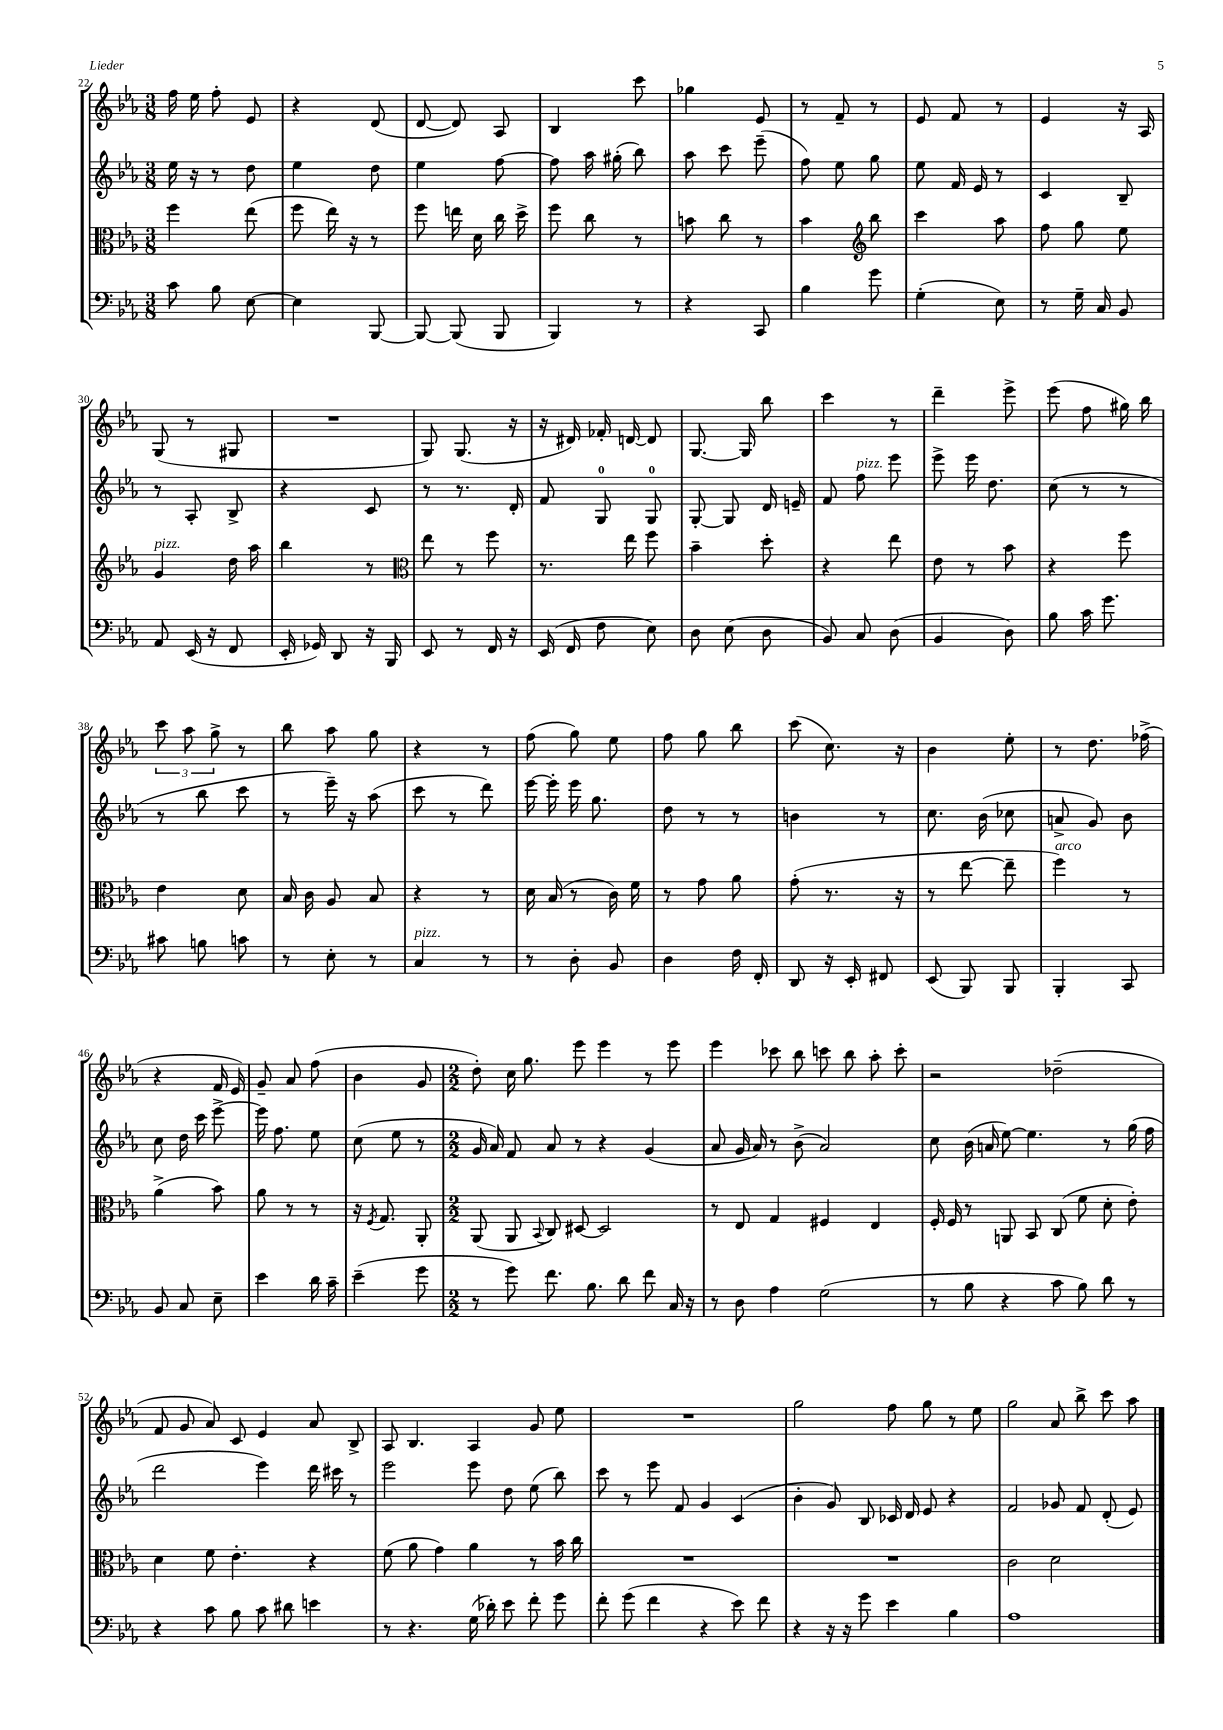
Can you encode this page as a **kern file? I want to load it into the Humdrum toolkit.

**kern	**kern	**kern	**kern
*part4	*part3	*part2	*part1
*staff4	*staff3	*staff2	*staff1
*clefF4	*clefC3	*clefG2	*clefG2
*k[b-e-a-]	*k[b-e-a-]	*k[b-e-a-]	*k[b-e-a-]
*M3/8	*M3/8	*M3/8	*M3/8
=22	=22	=22	=22
8c\	4ff\	16ee-\	16ff\
.	.	16r	16ee-\
8B-\	.	8r	8ff'\
[8E-\	(8ee-\	8dd\	8e-/
=23	=23	=23	=23
4E-\]	8ff\	4ee-\	4r
.	16ee-\)	.	.
.	16r	.	.
[8BBB-/	8r	8dd\	(8d/
=24	=24	=24	=24
8BBB-/_	8ff\	4ee-\	[8d/
(8BBB-/]	16een\	.	8d/])
.	16d\	.	.
8BBB-/	16cc\	[8ff\	8A-/
.	16dd^\	.	.
=25	=25	=25	=25
4BBB-/)	8ff\	8ff\]	4B-/
.	8cc\	16aa-\	.
.	.	(16gg#X'\	.
8r	8r	8bb-\)	8ccc\
=26	=26	=26	=26
4r	8bn\	8aa-\	4gg-X\
.	8cc\	8ccc\	.
8CC/	8r	(8eee-~\	8e-/
=27	=27	=27	=27
4B-\	4b-\	8ff\)	8r
.	.	8ee-\	8f~/
*	*clefG2	*	*
8g\	8bb-\	8gg\	8r
=28	=28	=28	=28
(4G'\	4ccc\	8ee-\	8e-/
.	.	16f/	8f/
.	.	16e-/	.
8E-\)	8aa-\	8r	8r
=29	=29	=29	=29
8r	8ff\	4c/	4e-/
16G~\	8gg\	.	.
16C/	.	.	.
8BB-/	8ee-\	8B-~/	16r
.	.	.	16A-/
!!LO:LB:g=z
=30	=30	=30	=30
!	!LO:TX:a:i:t=pizz.	!	!
8AA-/	4g/	8r	(8G/
(16EE-/	.	8A-'/	8r
16r	.	.	.
8FF/	16dd\	8B-^/	8G#X/
.	16aa-\	.	.
=31	=31	=31	=31
16EE-'/	4bb-\	4r	4.r
16GG-X/)	.	.	.
8DD/	.	.	.
16r	8r	8c/	.
16BBB-/	.	.	.
=32	=32	=32	=32
*	*clefC3	*	*
8EE-/	8ee-\	8r	8G/)
8r	8r	8.r	(8.G/
16FF/	8ff\	.	.
16r	.	16d'/	16r
=33	=33	=33	=33
(16EE-/	8.r	8f/	16r
16FF/	.	.	16d#X/)
8F\	.	8G/	16f-X'/
.	16ee-\	.	[16dn/
8E-\)	8ff\	8G/	8d/]
=34	=34	=34	=34
8D\	4b-~\	[8G'/	[8.G/
(8E-\	.	8G/]	.
.	.	.	16G/]
8D\	8dd'\	16d/	8bb-\
.	.	16en~/	.
=35	=35	=35	=35
8BB-/)	4r	8f/	4ccc\
!	!	!LO:TX:a:i:t=pizz.	!
8C/	.	8ff\	.
(8D\	8ee-\	8eee-\	8r
=36	=36	=36	=36
4BB-/	8e-\	8eee-^\	4ddd~\
.	8r	16eee-\	.
.	.	8.dd\	.
8D\)	8b-\	.	8eee-^\
=37	=37	=37	=37
8B-\	4r	(8cc\	(8eee-\
16c\	.	8r	8ff\
8.g\	.	.	.
.	8ff\	8r	16gg#X\)
.	.	.	16bb-\
!!LO:LB:g=z
=38	=38	=38	=38
8c#X\	4e-\	8r	12ccc\
.	.	.	12aa-\
8Bn\	.	8bb-\	.
.	.	.	12gg^\
8cn\	8d\	8ccc\	8r
=39	=39	=39	=39
8r	16B-/	8r	8bb-\
.	16c\	.	.
8E-'\	8A-/	16eee-~\)	8aa-\
.	.	16r	.
8r	8B-/	(8aa-\	8gg\
=40	=40	=40	=40
!LO:TX:a:i:t=pizz.	!	!	!
4C/	4r	8ccc\	4r
.	.	8r	.
8r	8r	8ddd\)	8r
=41	=41	=41	=41
8r	16d\	[16eee-\	(8ff\
.	(16B-/	16eee-'\]	.
8D'\	8r	16eee-\	8gg\)
.	.	8.gg\	.
8BB-/	16c\)	.	8ee-\
.	16f\	.	.
=42	=42	=42	=42
4D\	8r	8dd\	8ff\
.	8g\	8r	8gg\
16F\	8a-\	8r	8bb-\
16FF'/	.	.	.
=43	=43	=43	=43
8DD/	(8g'\	4bn\	(8ccc\
16r	8.r	.	8.cc\)
16EE-'/	.	.	.
8FF#X/	.	8r	.
.	16r	.	16r
=44	=44	=44	=44
(8EE-/	8r	8.cc\	4b-\
8BBB-/)	[8ee-\	.	.
.	.	(16b-\	.
8BBB-/	8ee-~\]	8cc-X\	8ee-'\
=45	=45	=45	=45
!	!LO:TX:a:i:t=arco	!	!
4BBB-'/	4ff\)	8an^/	8r
.	.	8g/)	8.dd\
8CC/	8r	8b-\	.
.	.	.	(16ff-X^\
!!LO:LB:g=z
=46	=46	=46	=46
8BB-/	(4a-^\	8cc\	4r
8C/	.	16dd\	.
.	.	16ccc\	.
8E-~\	8b-\)	[8eee-^\	16f/
.	.	.	16e-/)
=47	=47	=47	=47
4e-\	8a-\	16eee-\]	8g~/
.	.	8.ff\	.
.	8r	.	8a-/
16d\	8r	8ee-\	(8ff\
16c~\	.	.	.
=48	=48	=48	=48
(4e-~\	16r	(8cc\	4b-\
.	8qF/	.	.
.	8.G/	.	.
.	.	8ee-\	.
8g\	8AA-'/	8r	8g/
=49	=49	=49	=49
*M2/2	*M2/2	*M2/2	*M2/2
8r	(8AA-/	16g/	8dd'\)
.	.	16a-/)	.
8g\)	8AA-/	8f/	16cc\
.	.	.	8.gg\
.	8qqBB-/	.	.
8.f\	8C/)	8a-/	.
.	[8D#X/	8r	8eee-\
8.B-\	.	.	.
.	2D#/]	4r	4eee-\
8d\	.	.	.
8f\	.	(4g/	8r
16C/	.	.	8eee-\
16r	.	.	.
=50	=50	=50	=50
8r	8r	8a-/	4eee-\
8D\	8E-/	16g/	.
.	.	16a-/)	.
4A-\	4G/	8r	8ccc-X\
.	.	(8b-^\	8bb-\
(2G\	4F#X/	2a-/)	8cccn\
.	.	.	8bb-\
.	4E-/	.	8aa-'\
.	.	.	8ccc'\
=51	=51	=51	=51
8r	16F'/	8cc\	2r
.	16F/	.	.
8B-\	8r	(16b-\	.
.	.	16an/	.
4r	8AAn/	[8ee-\)	.
.	8BB-/	4.ee-\]	.
8c\	(8C/	.	(2dd-X~\
8B-\)	8f\	.	.
8d\	8d'\	8r	.
8r	8e-'\)	(16gg\	.
.	.	16ff\	.
!!LO:LB:g=z
=52	=52	=52	=52
4r	4d\	2ddd\	8f/
.	.	.	8g/
8c\	8f\	.	8a-/)
8B-\	4.e-'\	.	8c/
8c\	.	4eee-\)	4e-/
8d#X\	.	.	.
4en\	4r	16ddd\	8a-/
.	.	16ccc#X\	.
.	.	8r	8B-^/
=53	=53	=53	=53
8r	(8f\	2eee-\	8A-/
4.r	8a-\	.	4.B-/
.	4g\)	.	.
(16G\	4a-\	8eee-\	4A-/
16d-X'\)	.	.	.
8e-\	.	8dd\	.
8f'\	8r	(8ee-\	8g/
8g\	16b-\	8bb-\)	8ee-\
.	16cc\	.	.
=54	=54	=54	=54
8f'\	1r	8ccc\	1r
(8g\	.	8r	.
4f\	.	8eee-\	.
.	.	8f/	.
4r	.	4g/	.
8e-\)	.	(4c/	.
8f\	.	.	.
=55	=55	=55	=55
4r	1r	4b-'\	2gg\
16r	.	8g/)	.
16r	.	.	.
8g\	.	8B-/	.
4e-\	.	16c-X/	8ff\
.	.	16d/	.
.	.	8e-/	8gg\
4B-\	.	4r	8r
.	.	.	8ee-\
=56	=56	=56	=56
1A-	2c\	2f/	2gg\
.	2d\	8g-X/	8a-/
.	.	8f/	8bb-^\
.	.	(8d'/	8ccc\
.	.	8e-/)	8aa-\
==	==	==	==
*-	*-	*-	*-
